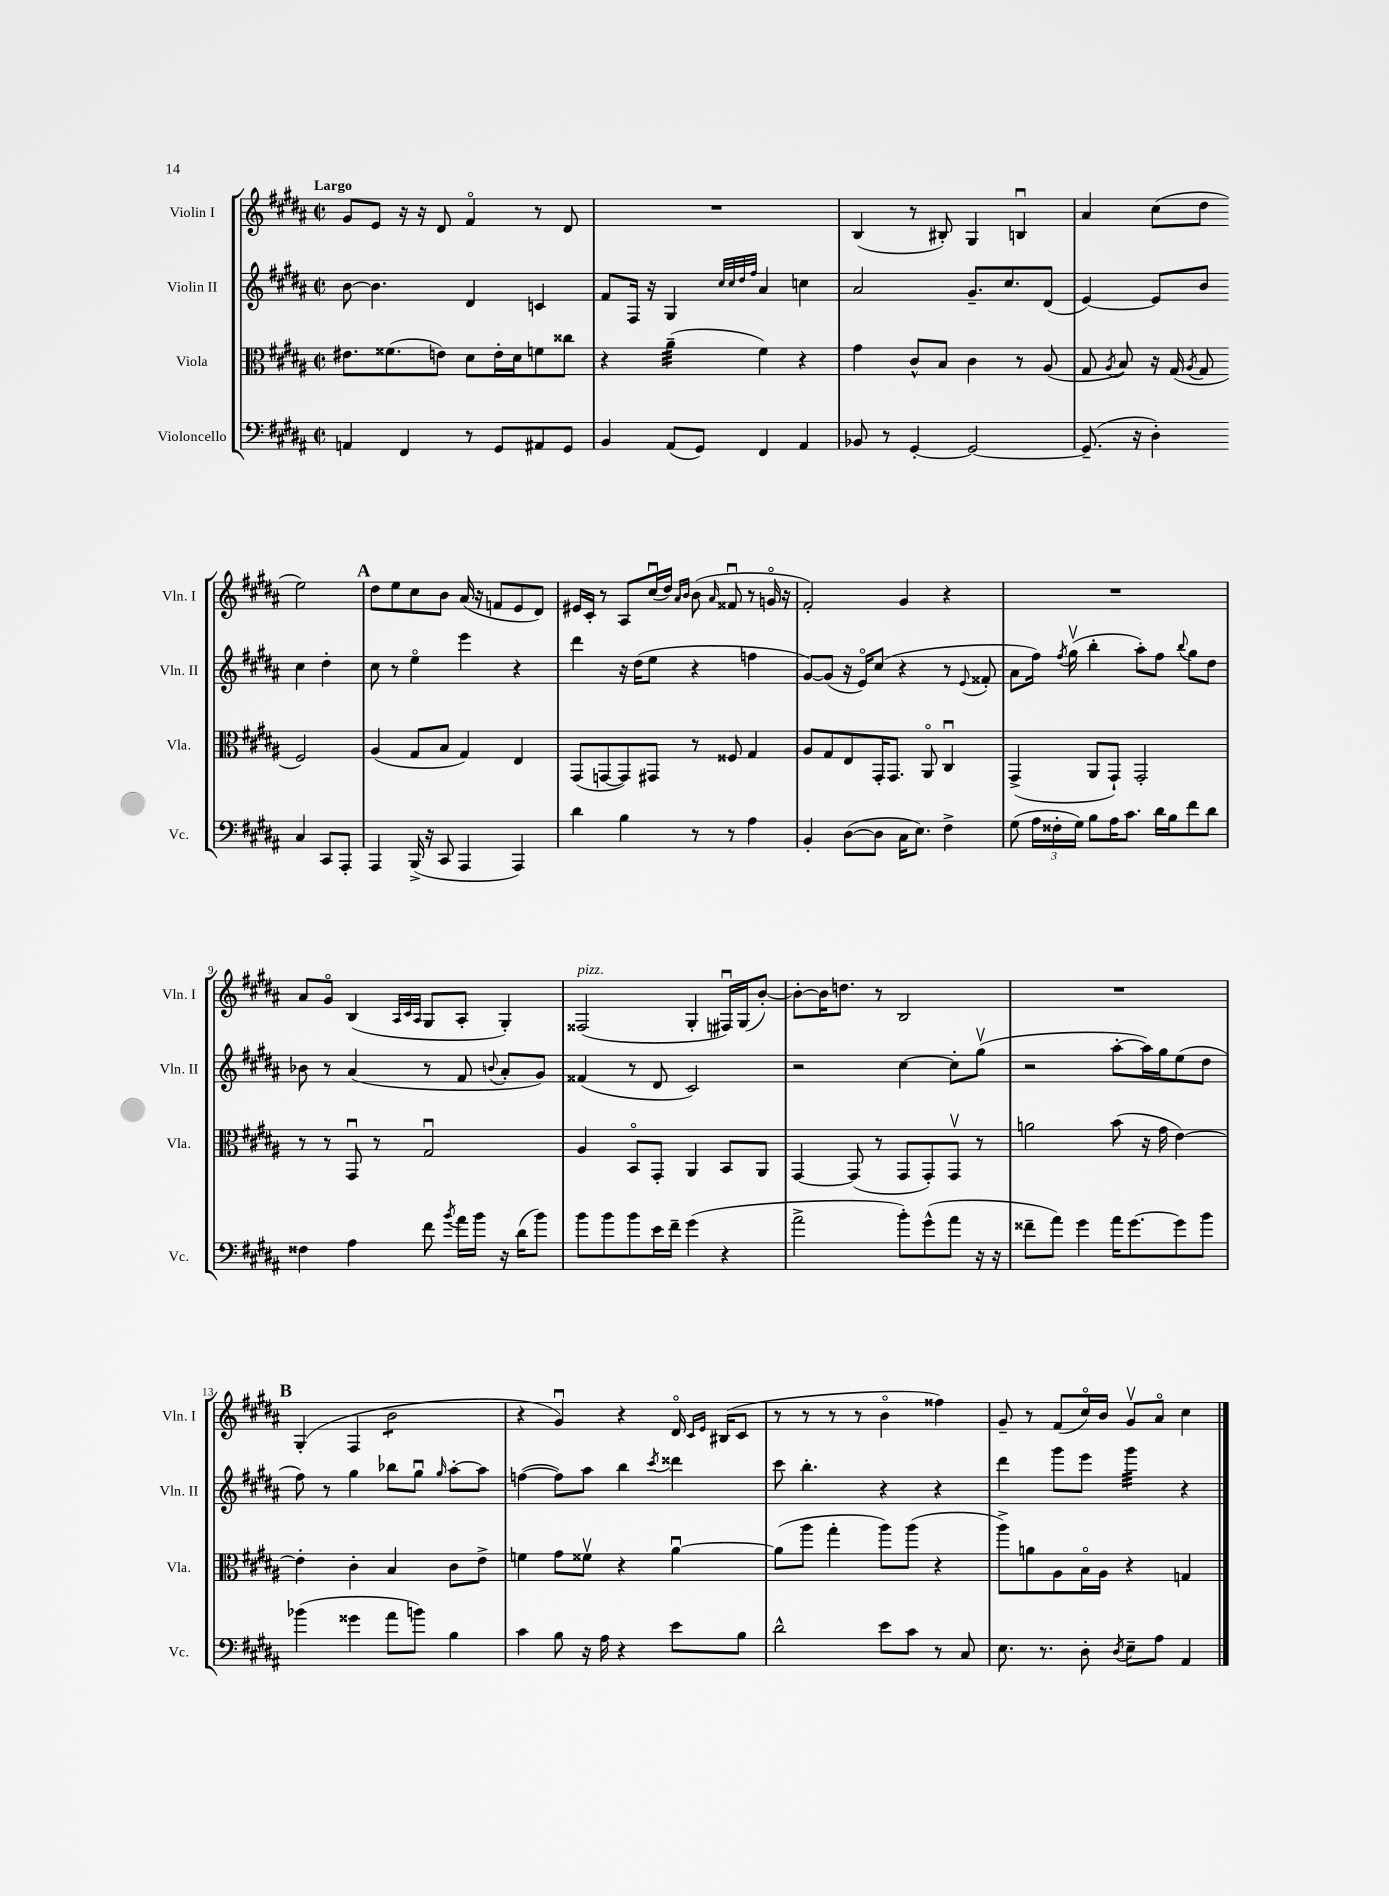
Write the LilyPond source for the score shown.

<<
\new StaffGroup <<
\new Staff = "s0" \with { instrumentName = "Violin I" shortInstrumentName = "Vln. I" } {
    \clef treble \key b \major \defaultTimeSignature \time 2/2 \tempo "Largo"
    \autoBeamOff gis'8[ e'8] r16 r16 dis'8 fis'4\flageolet r8 dis'8 |
    R1 |
    b4( r8 bis8-.) gis4 b4\downbow |
    ais'4 cis''8[( dis''8] e''2) |
    \mark \markup { \bold "A" } dis''8[ e''8 cis''8 b'8] ais'16( r16 f'8[ e'8 dis'8]) |
    eis'16[ cis'16]-. r8 ais8[ cis''16\downbow( dis''16]) \grace { ais'16[ b'16] } b'8( \grace { ais'16 } fisis'8\downbow r8 g'16\flageolet r16 |
    fis'2-.) gis'4 r4 |
    R1 |
    ais'8[ gis'8]\flageolet b4( \grace { ais32[ cis'32 ais32] } gis8[ ais8]-. gis4-.) |
    fisis2^\markup { \italic "pizz." }( gis4-. fis16[\downbow) gis16( b'8]~-.) |
    b'8[~-. b'16 d''8.] r8 b2 |
    R1 |
    \mark \markup { \bold "B" } gis4-.( fis4 b'2:8 |
    r4 gis'4\downbow) r4 dis'16\flageolet \grace { cis'16[ e'16] } bis16[( cis'8] |
    r8 r8 r8 r8 b'4\flageolet fisis''4) |
    gis'8-- r8 fis'8[( cis''16\flageolet) b'16] gis'8[\upbow ais'8]\flageolet cis''4 \bar "|." |
}
\new Staff = "s1" \with { instrumentName = "Violin II" shortInstrumentName = "Vln. II" } {
    \clef treble \key b \major \defaultTimeSignature \time 2/2
    \autoBeamOff b'8~ b'4. dis'4 c'4 |
    fis'8[ fis16] r16 gis4 \grace { cis''32[ cis''32 dis''32 fis''32] } ais'4 c''4 |
    ais'2 gis'8.[-- cis''8. dis'8]( |
    e'4~) e'8[ b'8] cis''4 dis''4-. |
    \mark \markup { \bold "A" } cis''8 r8 e''4\flageolet e'''4 r4 |
    dis'''4 r16 dis''16[( e''8] r4 f''4 |
    gis'8[~) gis'8]( r16 e'16[\flageolet) cis''8]( r4 r8 \appoggiatura { e'8 } fisis'8-. |
    ais'8[ fis''16]) \acciaccatura { fis''8 } gis''16\upbow( b''4-. ais''8[-.) fis''8] \appoggiatura { b''8 } gis''8[ dis''8] |
    bes'8 r8 ais'4( r8 fis'8 \appoggiatura { b'8 } ais'8[-. gis'8]) |
    fisis'4( r8 dis'8 cis'2) |
    r2 cis''4~ cis''8[-. gis''8]\upbow( |
    r2 ais''8[~-. ais''16) gis''16 e''8( dis''8] |
    \mark \markup { \bold "B" } fis''8) r8 gis''4 bes''8[ gis''8]\downbow \grace { gis''16 } ais''8[~-. ais''8] |
    f''4~( f''8[) ais''8] b''4 \acciaccatura { cis'''8 } disis'''4 |
    cis'''8 b''4.-. r4 r4 |
    dis'''4 gis'''8[ e'''8] gis'''4:32 r4 \bar "|." |
}
\new Staff = "s2" \with { instrumentName = "Viola" shortInstrumentName = "Vla." } {
    \clef alto \key b \major \defaultTimeSignature \time 2/2
    \autoBeamOff eis'8.[ fisis'8.( e'8]) dis'8[ e'16-. dis'16 f'8 cisis''8] |
    r4 ais'4:32--( fis'4) r4 |
    gis'4 cis'8[-^ b8] cis'4 r8 ais8( |
    gis8 \acciaccatura { ais8 } b8) r16 gis16( \acciaccatura { ais8 } gis8 fis2) |
    \mark \markup { \bold "A" } ais4( gis8[ b8] gis4) e4 |
    gis,8[( g,8~ g,8) gis,8] r8 fisis8 gis4 |
    ais8[ gis8 e8 gis,16-. gis,8.] ais,8\flageolet cis4\downbow |
    gis,4->( ais,8[ gis,8]-!) gis,2-. |
    r8 r8 gis,8\downbow r8 gis2\downbow |
    ais4 b,8[\flageolet gis,8]-. ais,4 b,8[ ais,8] |
    gis,4~ gis,8( r8 gis,8[ gis,8-.) gis,8]\upbow r8 |
    a'2 b'8( r16 gis'16 e'4~) |
    \mark \markup { \bold "B" } e'4-. cis'4-. b4 cis'8[ e'8]-> |
    f'4 gis'8[ fisis'8]\upbow r4 ais'4~\downbow |
    ais'8[( ais''8] gis''4-. ais''8[) ais''8]( r4 |
    ais''8[->) a'8 ais8 b16\flageolet ais16] r4 g4 \bar "|." |
}
\new Staff = "s3" \with { instrumentName = "Violoncello" shortInstrumentName = "Vc." } {
    \clef bass \key b \major \defaultTimeSignature \time 2/2
    \autoBeamOff a,4 fis,4 r8 gis,8[ ais,8 gis,8] |
    b,4 ais,8[( gis,8]) fis,4 ais,4 |
    bes,8 r8 gis,4~-. gis,2~ |
    gis,8.--( r16 dis4-.) cis4 cis,8[ ais,,8]-. |
    \mark \markup { \bold "A" } ais,,4 b,,16->( r16 cis,8 ais,,4 ais,,4) |
    dis'4 b4 r8 r8 ais4 |
    b,4-. dis8[~( dis8] cis16[ e8.]) fis4-> |
    gis8( \tuplet 3/2 { ais16[ fisis16-. gis16]) } b8[ ais16 cis'8.] dis'16[ b16 fis'8 dis'8] |
    fisis4 ais4 fis'8 \acciaccatura { b'8 } ais'16[ b'16] r16 dis'16[( b'8]) |
    b'8[ b'8 b'8 e'16 fis'16]-- gis'4( r4 |
    ais'2-> b'8[-.) gis'8-^( ais'8] r16 r16 |
    fisis'8[-- ais'8]) gis'4 ais'16[ gis'8.~ gis'8 b'8] |
    \mark \markup { \bold "B" } bes'4( gisis'4 ais'8[ b'8]) b4 |
    cis'4 b8 r16 ais16 r4 e'8[ b8] |
    dis'2-^ e'8[ cis'8] r8 cis8 |
    e8. r8. dis8-. \acciaccatura { dis8 } e8[-- ais8] ais,4 \bar "|." |
}
>>
>>
